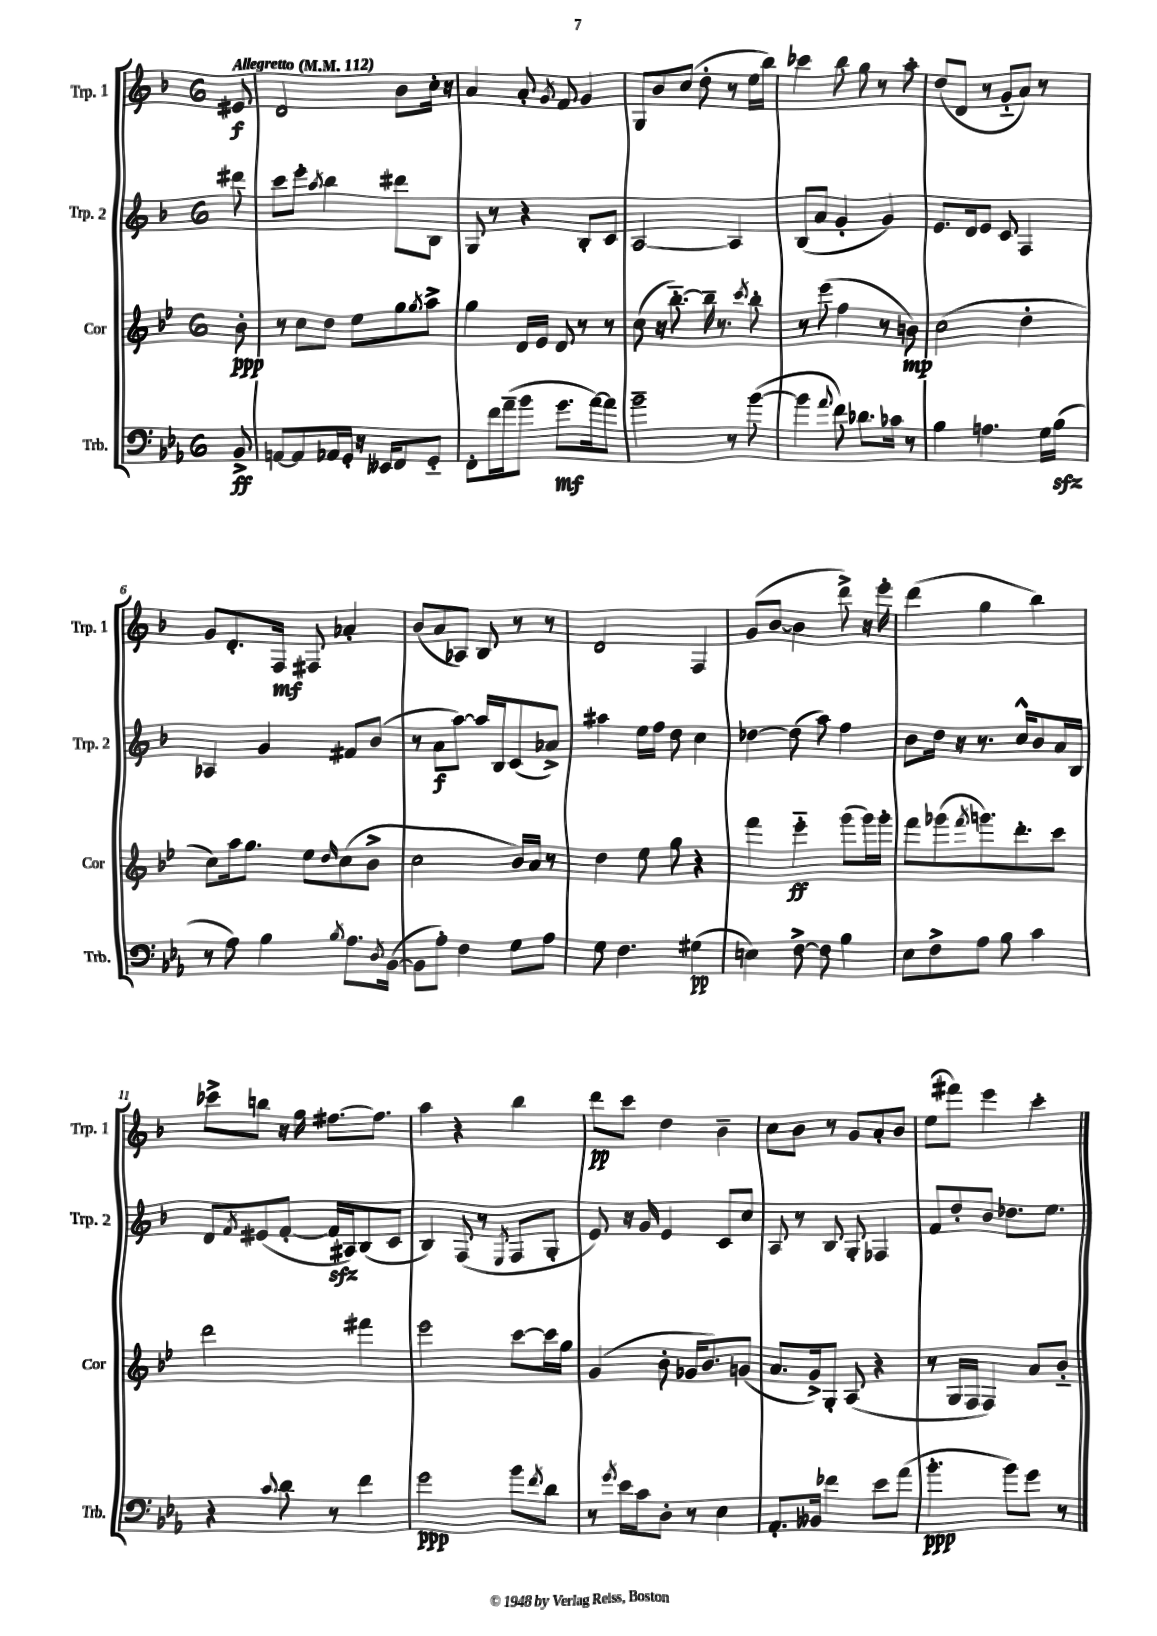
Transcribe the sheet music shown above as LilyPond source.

<<
\new StaffGroup <<
\new Staff = "s0" \with { instrumentName = "Trp. 1" shortInstrumentName = "Trp. 1" } {
    \clef treble \key f \major \once \override Staff.TimeSignature.style = #'single-digit \time 6/8 \partial 8 \tempo "Allegretto" 4 = 112
    eis'8\f |
    d'2 bes'8 c''16-. r16 |
    a'4 a'8-. \acciaccatura { g'8 } f'8 g'4 |
    g8 bes'8 c''8( d''8-. r8 e''16 bes''16) |
    ces'''4 bes''8 g''8 r8 a''8-. |
    d''8( d'8 r8 g'8-_ a'8) r8 |
    g'8 d'8.-. f16\mf fis8 aes'4-. |
    bes'8( a'8 aes8) bes8 r8 r8 |
    d'2 f4 |
    g'8( bes'8~ bes'4 d'''8->) r16 e'''16-. |
    d'''4( g''4 bes''4) |
    ces'''8-> b''8 r16 g''16 fis''8.~ fis''8. |
    a''4 r4 bes''4 |
    d'''8\pp c'''8 d''4 bes'4-- |
    c''8 bes'8 r8 g'8 a'8-. bes'8 |
    e''8( fis'''8) e'''4 c'''4-. \bar "|." |
}
\new Staff = "s1" \with { instrumentName = "Trp. 2" shortInstrumentName = "Trp. 2" } {
    \clef treble \key f \major \once \override Staff.TimeSignature.style = #'single-digit \time 6/8 \partial 8
    dis'''8 |
    c'''8 e'''8-. \acciaccatura { a''8 } bes''4 dis'''8 bes8 |
    g8 r8 r4 bes8-. c'8 |
    a2~ a4 |
    bes8( a'8 g'4-. g'4) |
    e'8. d'16 e'8 c'8 f4 |
    aes4 g'4 fis'8 bes'8( |
    r8 a'8\f a''8~) a''16 bes16 c'8( aes'8->) |
    ais''4 e''16 f''16 d''8 c''4 |
    des''4~ des''8( a''8) f''4 |
    bes'8 d''16 r16 r8. c''16-^ bes'8 a'16 bes16 |
    d'8 \acciaccatura { f'8 } eis'8( f'8~-. f'16\sfz ais16) bes8( c'8 |
    bes4) f8( r8 \acciaccatura { e8 } f8 g8-. |
    e'8) r16 g'16 e'4 c'8 c''8 |
    a8 r8 bes8 g8-. fes4 |
    f'8 d''8-. bes'8 des''8. e''8. \bar "|." |
}
\new Staff = "s2" \with { instrumentName = "Cor" shortInstrumentName = "Cor" } {
    \clef treble \key bes \major \once \override Staff.TimeSignature.style = #'single-digit \time 6/8 \partial 8
    bes'8-.\ppp |
    r8 c''8 d''8 ees''8 g''8 \acciaccatura { g''8 } a''8-> |
    g''4 d'16 ees'16 d'8 r8 r8 |
    c''8( r16 bes''8.~-_) bes''16-- r8. \acciaccatura { c'''8 } bes''8-. |
    r8 ees'''8( f''4 r8 b'8\mp) |
    c''2( d''4-. |
    c''8) a''16 g''8. ees''8 \grace { d''16 } c''8( bes'8-> |
    c''2 bes'16) a'16 r8 |
    d''4 ees''8 g''8 r4 |
    f'''4 ees'''4-_\ff g'''8( g'''16) g'''16-. |
    f'''8 ges'''8( \acciaccatura { f'''8 } g'''8.) d'''8.-. c'''8 |
    d'''2 fis'''4 |
    ees'''2 c'''8~ c'''16 g''16 |
    g'4( bes'8-. ges'16 bes'8.) g'8( |
    a'8. g'16->) g8-. a8( r4 |
    r8 g16 f16 f4) a'8 bes'8-_ \bar "|." |
}
\new Staff = "s3" \with { instrumentName = "Trb." shortInstrumentName = "Trb." } {
    \clef bass \key ees \major \once \override Staff.TimeSignature.style = #'single-digit \time 6/8 \partial 8
    bes,8->\ff |
    a,8~ a,8 aes,16 g,16-. r16 eeses,16 f,8 g,8-_ |
    f,8-. f'16 aes'16--( bes'8 g'8.\mf aes'16~) aes'8 |
    bes'2-- r8 bes'8~( |
    bes'4 \appoggiatura { aes'8 } f'8) des'8. ces'16 r8 |
    bes4 a4. g16 bes16\sfz( |
    r8 aes8) bes4 \acciaccatura { bes8 } aes8. \acciaccatura { d8 } bes,16~( |
    bes,8 aes8-.) f4 g8 aes8 |
    g8 f4. gis4\pp( |
    e4) f8~-> f8 bes4 |
    ees8 f8-> aes8 bes8 c'4 |
    r4 \appoggiatura { c'8 } d'8 r8 f'4 |
    g'2\ppp bes'8 \acciaccatura { f'8 } d'8 |
    r8 \acciaccatura { g'8 } ees'16 c'16 d8-. r8 ees4 |
    aes,8.-. beses,16 fes'4 ees'8 aes'8( |
    bes'4.-.\ppp bes'8) g'8 r8 \bar "|." |
}
>>
>>
